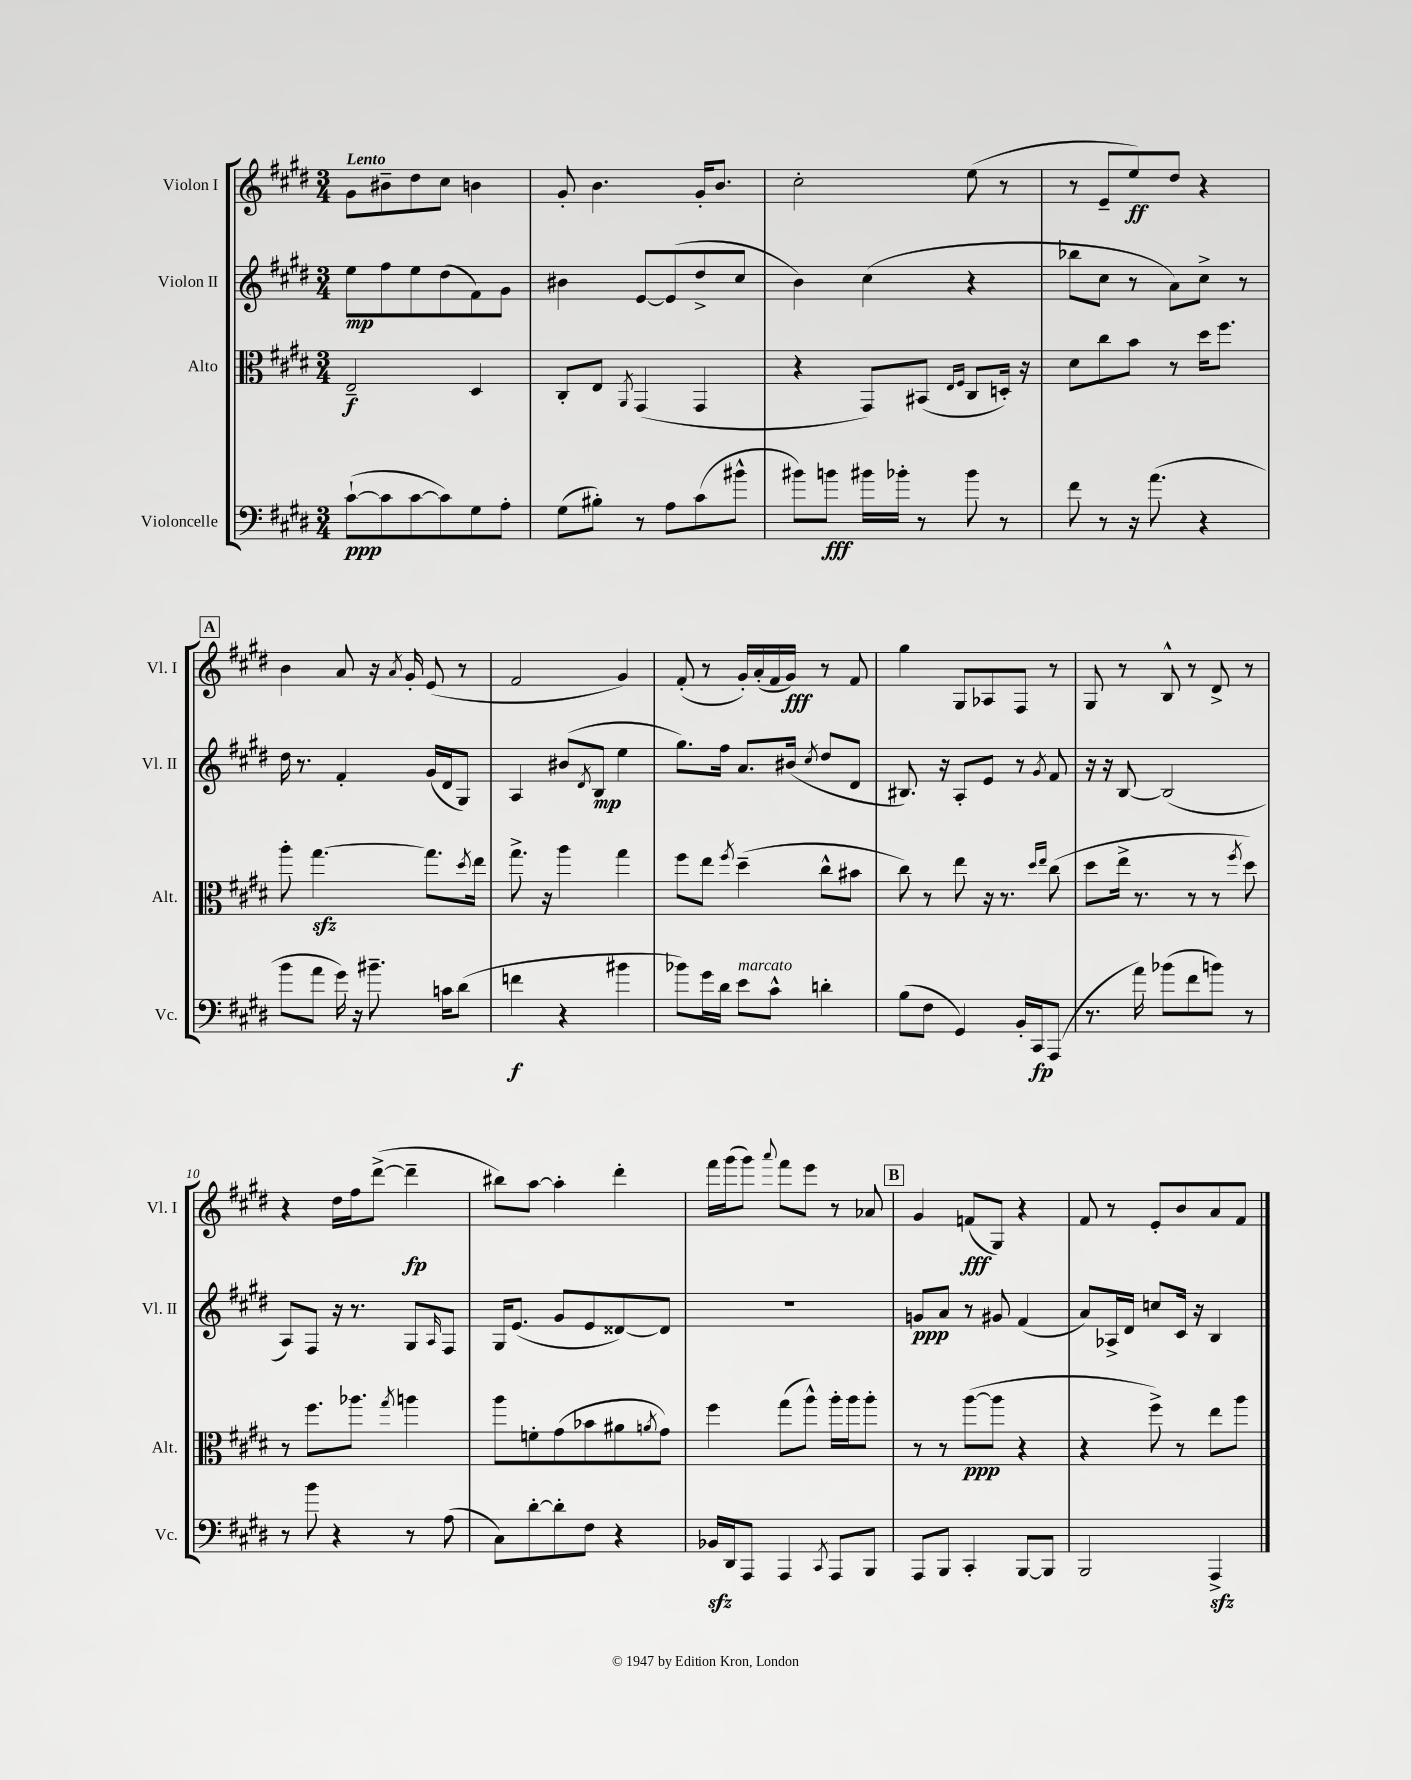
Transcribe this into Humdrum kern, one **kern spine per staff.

**kern	**kern	**kern	**kern
*staff4	*staff3	*staff2	*staff1
*clefF4	*clefC3	*clefG2	*clefG2
*k[f#c#g#d#]	*k[f#c#g#d#]	*k[f#c#g#d#]	*k[f#c#g#d#]
*M3/4	*M3/4	*M3/4	*M3/4
([8c#`\L	2E~/	8ee\L	8g#\L
8c#\]	.	8ff#\	8b#~\
[8c#\	.	8ee\	8dd#\
8c#\])	.	(8dd#\	8cc#\J
8G#\	4D#/	8f#\)	4b\
8A'\J	.	8g#\J	.
=	=	=	=
(8G#\L	8C#'/L	4b#\	8g#'/
8B#'\J)	8E/J	.	4.b\
.	8qAA/	.	.
8r	(4GG#/	[8e/L	.
8A\L	.	(8e/]	.
(8c#\	4GG#/	8dd#^/	16g#'/LK
.	.	.	8.b/J
8b#^^\J	.	8cc#/J	.
=	=	=	=
8b#\L)	4r	4b\)	2cc#'\
8b\J	.	.	.
16b#\LL	8GG#/L)	(4cc#\	.
16b-'\JJ	.	.	.
8r	(8BB#/J	.	.
.	16qqE/LL	.	.
.	16qqF#/JJ	.	.
8b-\	8C#/L	4r	(8ee\
8r	16D'/Jk)	.	8r
.	16r	.	.
=	=	=	=
8f#\	8d#\L	8bb-\L	8r
8r	8cc#\	8cc#\J	8e~/L
16r	8b\J	8r	8ee/)
(8.a\	.	.	.
.	8r	8a\L)	8dd#/J
4r	16dd#\LK	8cc#^\J	4r
.	8.ff#\J	.	.
.	.	8r	.
=	=	=	=
8b\L	8aa'\	16dd#\	4b\
.	.	8.r	.
8a\J	[4.gg#\	.	.
16g#\)	.	4f#'/	8a/
16r	.	.	.
8.b#~\	.	.	16r
.	.	.	8qa/
.	.	.	16g#'/
.	8.gg#\]L	(16g#/LL	(8e/
16c\LK	.	16d#/J	.
(8d#\J	.	8G#/J)	8r
.	8qdd#/	.	.
.	16ee\Jk	.	.
=	=	=	=
4f\	8.gg#^\	4A/	2f#/
.	16r	.	.
4r	4aa\	(8b#/L	.
.	.	8qd#/	.
.	.	8B/J	.
4b#\	4gg#\	4ee\	4g#/)
=	=	=	=
8b-\L)	8ff#\L	8.gg#\L)	(8f#'/
16g#\L	8ee\J	.	8r
16d#\JJ	.	16ff#\Jk	.
.	8qff#/	.	.
8e\L	(4dd#~\	8.a/L	16g#'/LL)
.	.	.	(16a'/
8c#^^\J	.	.	16f#/
.	.	(16b#/Jk	16g#/JJ)
.	.	8qcc#/	.
4d'\	8cc#^^\L	8dd#/L	8r
.	8b#\J	8d#/J	8f#/
=	=	=	=
(8B\L	8cc#\)	8.B#/)	4gg#\
8F#\J	8r	.	.
.	.	16r	.
4GG#/)	8ee\	8A'/L	8G#/L
.	16r	8e/J	8A-/
.	8.r	.	.
16BB'/LL	.	8r	8F#/J
16CC#/J	.	.	.
.	16qqdd#/LL	.	.
.	16qqee/JJ	8qg#/	.
(8AAA/J	(8cc#\	8f#/	8r
=	=	=	=
8.r	8dd#\L	16r	8G#/
.	.	16r	.
.	16ee^\Jk	[8B/	8r
16a\)	8.r	.	.
(8b-\L	.	(2B/]	8B^^/
8f#\	8r	.	8r
8b\J)	8r	.	8d#^/
.	8qff#/	.	.
8r	8dd#\)	.	8r
=	=	=	=
8r	8r	8A/L)	4r
8b\	8.ff#\L	8F#/J	.
4r	.	16r	16dd#\LL
.	8.aa-\J	8.r	16ff#\J
.	.	.	([8ddd#^\J
.	8qgg#/	.	.
8r	4aa\	8G#/L	4ddd#~\]
.	.	16qqA/	.
(8A\	.	8F#/J	.
=	=	=	=
8C#\L)	8aa\L	16G#/LK	8bb#\L)
.	.	(8.e/J	.
[8d#'\	8f'\	.	[8aa\J
8d#'\]	(8g#\	8g#/L	4aa'\]
8F#\J	8b-\	8e/	.
4r	8a#\	[8d##/)	4ddd#'\
.	8qa/	.	.
.	8g#\J)	8d##/]J	.
=	=	=	=
16BB-/LL	4ff#\	2.r	16fff#\LL
16DD#/J	.	.	(16ggg#\J
8AAA/J	.	.	8ggg#\J)
.	.	.	8qqaaa/
4AAA/	(8gg#\L	.	8fff#\L
.	8aa^^\J)	.	8eee\J
8qCC#/	.	.	.
8AAA/L	16aa'\LL	.	8r
.	16aa\J	.	.
8BBB/J	8aa'\J	.	8a-/
=	=	=	=
8AAA/L	8r	8g/L	4g#/
8BBB/J	8r	8a/J	.
4CC#'/	([8aa\L	8r	(8f/L
.	8aa\]J	8g#/	8G#/J)
[8BBB/L	4r	(4f#/	4r
8BBB/]J	.	.	.
=	=	=	=
2BBB/	4r	8a/L)	8f#/
.	.	16A-^/L	8r
.	.	16d#/JJ	.
.	8ff#^\)	8cc/L	8e'/L
.	8r	16c#/Jk	8b/
.	.	16r	.
4AAA^/	8ee\L	4B/	8a/
.	8aa\J	.	8f#/J
==	==	==	==
*-	*-	*-	*-
